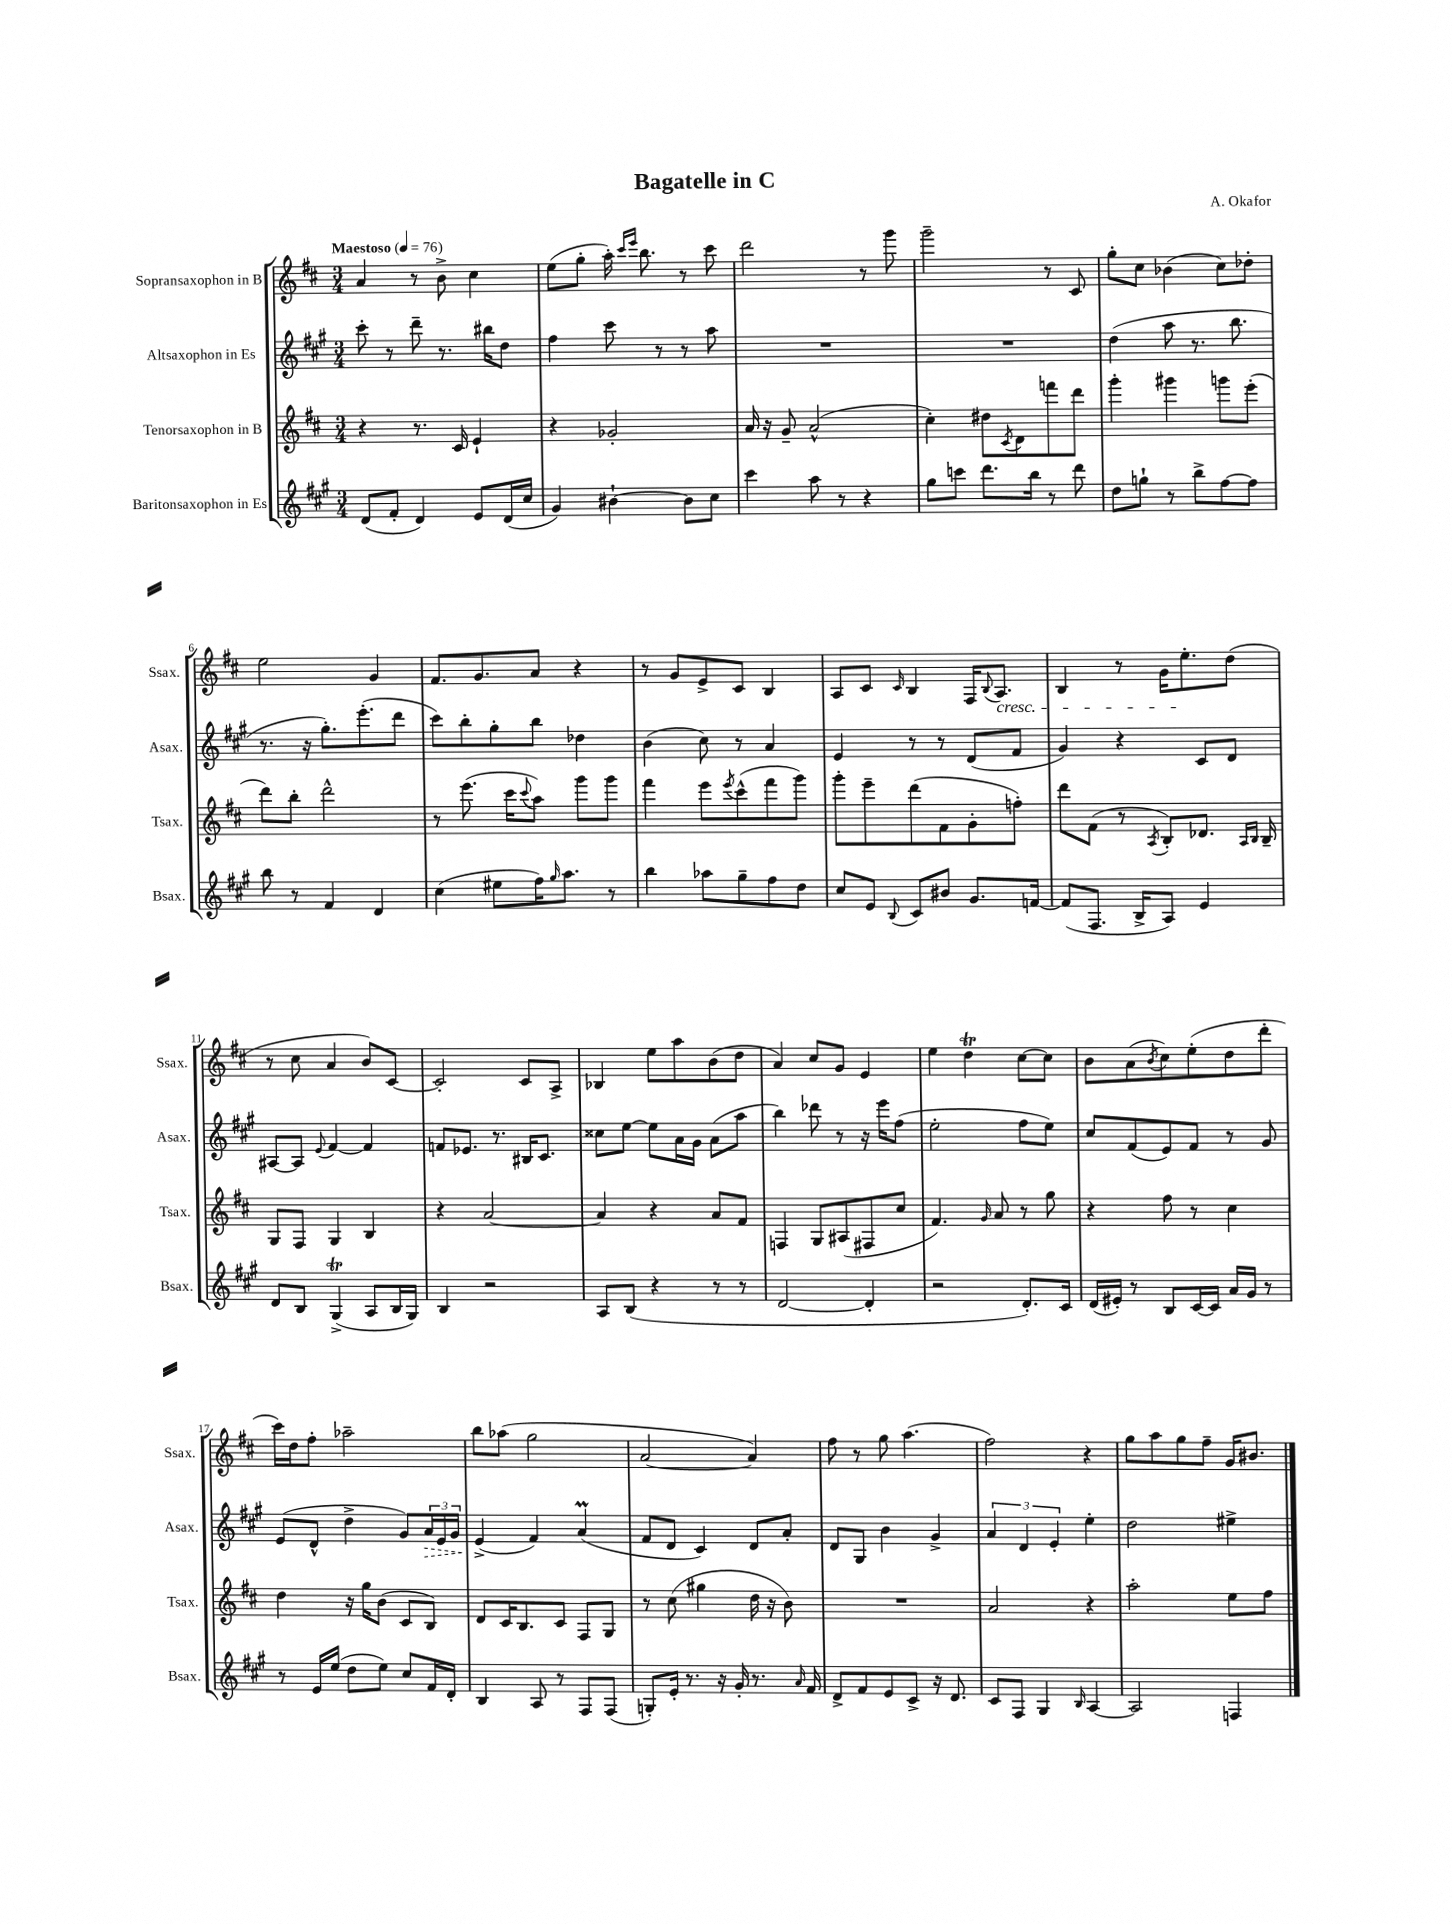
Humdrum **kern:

**kern	**kern	**kern	**dynam	**kern
*part4	*part3	*part2	*part2	*part1
*staff4	*staff3	*staff2	*staff2	*staff1
*I"Baritonsaxophon in Es	*I"Tenorsaxophon in B	*I"Altsaxophon in Es	*	*I"Sopransaxophon in B
*I'Bsax.	*I'Tsax.	*I'Asax.	*	*I'Ssax.
*clefG2	*clefG2	*clefG2	*	*clefG2
*k[f#c#g#]	*k[f#c#]	*k[f#c#g#]	*	*k[f#c#]
*M3/4	*M3/4	*M3/4	*	*M3/4
*MM76	*MM76	*MM76	*	*MM76
=1	=1	=1	=1	=1
!	!	!	!	!LO:TX:a:B:t=Maestoso
(8d/L	4r	8ccc#'\	.	4a/
8f#'/J	.	8r	.	.
4d/)	8.r	8ddd~\	.	8r
.	.	8.r	.	8b^\
.	16c#/	.	.	.
8e/L	4e`/	.	.	4cc#\
.	.	16bb#X\KL	.	.
(16d/L	.	8dd\J	.	.
16cc#/JJ	.	.	.	.
=2	=2	=2	=2	=2
4g#/)	4r	4ff#\	.	(8ee\L
.	.	.	.	8gg'\J
[4b#X`\	2g-X'/	8ccc#\	.	16aa'\)
.	.	.	.	16qqccc#/LL
.	.	.	.	16qqeee/JJ
.	.	.	.	8.bb\
.	.	8r	.	.
8b#\L]	.	8r	.	8r
8cc#\J	.	8aa\	.	8ccc#\
=3	=3	=3	=3	=3
4ccc#\	16a/	2.r	.	2ddd\
.	16r	.	.	.
.	8g~/	.	.	.
8aa\	(2a^^/	.	.	.
8r	.	.	.	.
4r	.	.	.	8r
.	.	.	.	8ggg\
=4	=4	=4	=4	=4
8gg#\L	4cc#'\)	2.r	.	2ggg~\
8cccn\J	.	.	.	.
8.ddd\L	8dd#X\L	.	.	.
.	8qc#/	.	.	.
.	8d\	.	.	.
16bb\Jk	.	.	.	.
8r	8fffn\	.	.	8r
8ddd\	8ddd\J	.	.	8c#/
=5	=5	=5	=5	=5
8dd\L	4ggg'\	(4dd\	.	8gg'\L
8ggn`\J	.	.	.	8cc#\J
8r	4ggg#X\	8aa\	.	(4b-X\
8bb^\L	.	8.r	.	.
[8ff#\	8gggn\L	.	.	8cc#\L)
.	.	8.bb\	.	.
8ff#\J]	(8eee'\J	.	.	8dd-X'\J
!!LO:LB:g=z
=6	=6	=6	=6	=6
8bb\	8ddd\L)	8.r	.	2ee\
8r	8bb'\J	.	.	.
.	.	16r	.	.
4f#/	2ddd^^\	8.gg#'\L)	.	.
.	.	(8.eee'\	.	.
4d/	.	.	.	4g/
.	.	8ddd\J	.	.
=7	=7	=7	=7	=7
(4cc#\	8r	8ccc#\L)	.	8.f#/L
.	(8.eee\	8bb'\	.	.
.	.	.	.	8.g/
8ee#X\L	.	8gg#'\	.	.
.	16ccc#\KL	.	.	.
.	8qqccc#/	.	.	.
16ff#\K)	8aa\J)	8bb\J	.	8a/J
16qqgg#/	.	.	.	.
8.aa\J	.	.	.	.
.	8ggg\L	4dd-X\	.	4r
8r	8ggg\J	.	.	.
=8	=8	=8	=8	=8
4bb\	4fff#\	(4b\	.	8r
.	.	.	.	8g/L
8aa-X\L	8eee\L	8cc#\)	.	8e^/
.	8qeee/	.	.	.
8gg#~\	(8ccc#^^\	8r	.	8c#/J
8ff#\	8fff#\	4a/	.	4B/
8dd\J	8ggg\J)	.	.	.
=9	=9	=9	=9	=9
8cc#/L	8ggg'\L	4e/	.	8A/L
8e/J	8eee~\	.	.	8c#/J
8qqB/	.	.	.	16qqc#/
8c#/L	(8ddd\	8r	.	4B/
8b#X/J	8f#\	8r	.	.
8.g#/L	8g'\	(8d/L	.	16F#/KL
.	.	.	.	8qqB/
!	!	!	!	!LO:TX:b:i:t=cresc.
.	.	.	.	8.A/J
.	8ffn'\J)	8f#/J	.	.
[16fn/Jk	.	.	.	.
=10	=10	=10	=10	=10
(8f/L]	8ddd\L	4g#/)	.	4B/
8.F#/J	(8f#\J	.	.	.
.	8r	4r	.	8r
16B^/KL	.	.	.	.
.	8qA/	.	.	.
8A/J)	8B'/L)	.	.	16g\KL
.	.	.	.	8.ee'\
4e/	8.d-X/J	8c#/L	.	.
.	.	8d/J	.	(8dd\J
.	16qqA/LL	.	.	.
.	16qqB/JJ	.	.	.
.	16B~/	.	.	.
!!LO:LB:g=z
=11	=11	=11	=11	=11
8d/L	8G/L	[8A#X/L	.	8r
8B/J	8F#/J	8A#/J]	.	8cc#\
.	.	8qqe/	.	.
(4G#t^/	4G/	[4f#/	.	4a/
8A/L	4B/	4f#/]	.	8b/L)
16B/L	.	.	.	[8c#/J
16G#/JJ)	.	.	.	.
=12	=12	=12	=12	=12
4B/	4r	8fn/L	.	2c#'/]
.	.	8.e-X/J	.	.
2r	[2a/	.	.	.
.	.	8.r	.	.
.	.	16B#X/KL	.	8c#/L
.	.	8.c#/J	.	.
.	.	.	.	8A^/J
=13	=13	=13	=13	=13
8A/L	4a/]	8cc##X\L	.	4B-X/
(8B/J	.	[8ee\J	.	.
4r	4r	8ee\L]	.	8ee\L
.	.	16a\L	.	8aa\
.	.	16g#\JJ	.	.
8r	8a/L	(8a\L	.	(8b\
8r	8f#/J	8aa\J	.	8dd\J
=14	=14	=14	=14	=14
[2d/	4Fn/	4bb\)	.	4a/)
.	8G/L	8ddd-X\	.	8cc#/L
.	(8A#X/	8r	.	8g/J
4d'/]	8F#X/	16r	.	4e/
.	.	16eee\KL	.	.
.	8cc#/J	(8ff#\J	.	.
=15	=15	=15	=15	=15
2r	4.f#/)	2ee'\	.	4ee\
.	.	.	.	4ddT\
.	16qqg/	.	.	.
.	8a/	.	.	.
8.d'/L)	8r	8ff#\L	.	[8cc#\L
.	8gg\	8ee\J)	.	8cc#\J]
16c#/Jk	.	.	.	.
=16	=16	=16	=16	=16
(16d/LL	4r	8cc#/L	.	8b\L
16e#X'/JJ)	.	.	.	.
8r	.	(8f#/	.	(8a\
.	.	.	.	8qb/
8B/L	8ff#\	8e/)	.	8cc#\)
[16c#/L	8r	8f#/J	.	(8ee'\
16c#/JJ]	.	.	.	.
16a/LL	4cc#\	8r	.	8dd\
16g#/JJ	.	.	.	.
8r	.	8g#/	.	8ddd'\J
!!LO:LB:g=z
=17	=17	=17	=17	=17
8r	4dd\	(8e/L	.	16ccc#\LL)
.	.	.	.	16dd\J
16e/LL	.	8d^^/J	.	8ff#'\J
(16ee/JJ	.	.	.	.
8dd\L	16r	4dd^\	.	2aa-X~\
.	16gg\KL	.	.	.
8ee\J)	(8b\J	.	.	.
8cc#/L	8c#/L	8g#/L)	.	.
!	!	!	!LO:HP:b	!
16f#/L	8B/J)	24a/L	>	.
.	.	24e/	.	.
16d'/JJ	.	.	.	.
.	.	24g#/JJ	.	.
=18	=18	=18	=18	=18
4B/	8d/L	(4e^/	.	8bb\L
.	16c#/K	.	.	(8aa-X\J
.	8.B/	.	.	.
8A/	.	4f#/)	]	2gg\
8r	8c#/J	.	.	.
8F#/L	8F#/L	(4aM/	.	.
(8F#/J	8G/J	.	.	.
=19	=19	=19	=19	=19
8Gn'/L)	8r	8f#/L	.	[2a/
16e'/Jk	(8cc#\	8d/J	.	.
8.r	.	.	.	.
.	4gg#X\	4c#/)	.	.
16r	.	.	.	.
16g#'/	.	.	.	.
8.r	16dd\	8d/L	.	4a/])
.	16r	.	.	.
.	8b\)	8a'/J	.	.
16qqa/	.	.	.	.
16f#/	.	.	.	.
=20	=20	=20	=20	=20
8d^/L	2.r	8d/L	.	8ff#\
8f#/	.	8G#/J	.	8r
8e/	.	4b\	.	8gg\
8c#^/J	.	.	.	(4.aa\
16r	.	4g#^/	.	.
8.d/	.	.	.	.
=21	=21	=21	=21	=21
8c#/L	2a/	6a/	.	2ff#\)
8F#/J	.	.	.	.
.	.	6d/	.	.
4G#/	.	.	.	.
.	.	6e'/	.	.
16qqB/	.	.	.	.
[4A/	4r	4ee'\	.	4r
=22	=22	=22	=22	=22
2A/]	2aa'\	2dd\	.	8gg\L
.	.	.	.	8aa\
.	.	.	.	8gg\
.	.	.	.	8ff#~\J
4Fn/	8ee\L	4ee#X^\	.	16g/KL
.	.	.	.	8.b#X/J
.	8ff#\J	.	.	.
==	==	==	==	==
*-	*-	*-	*-	*-
